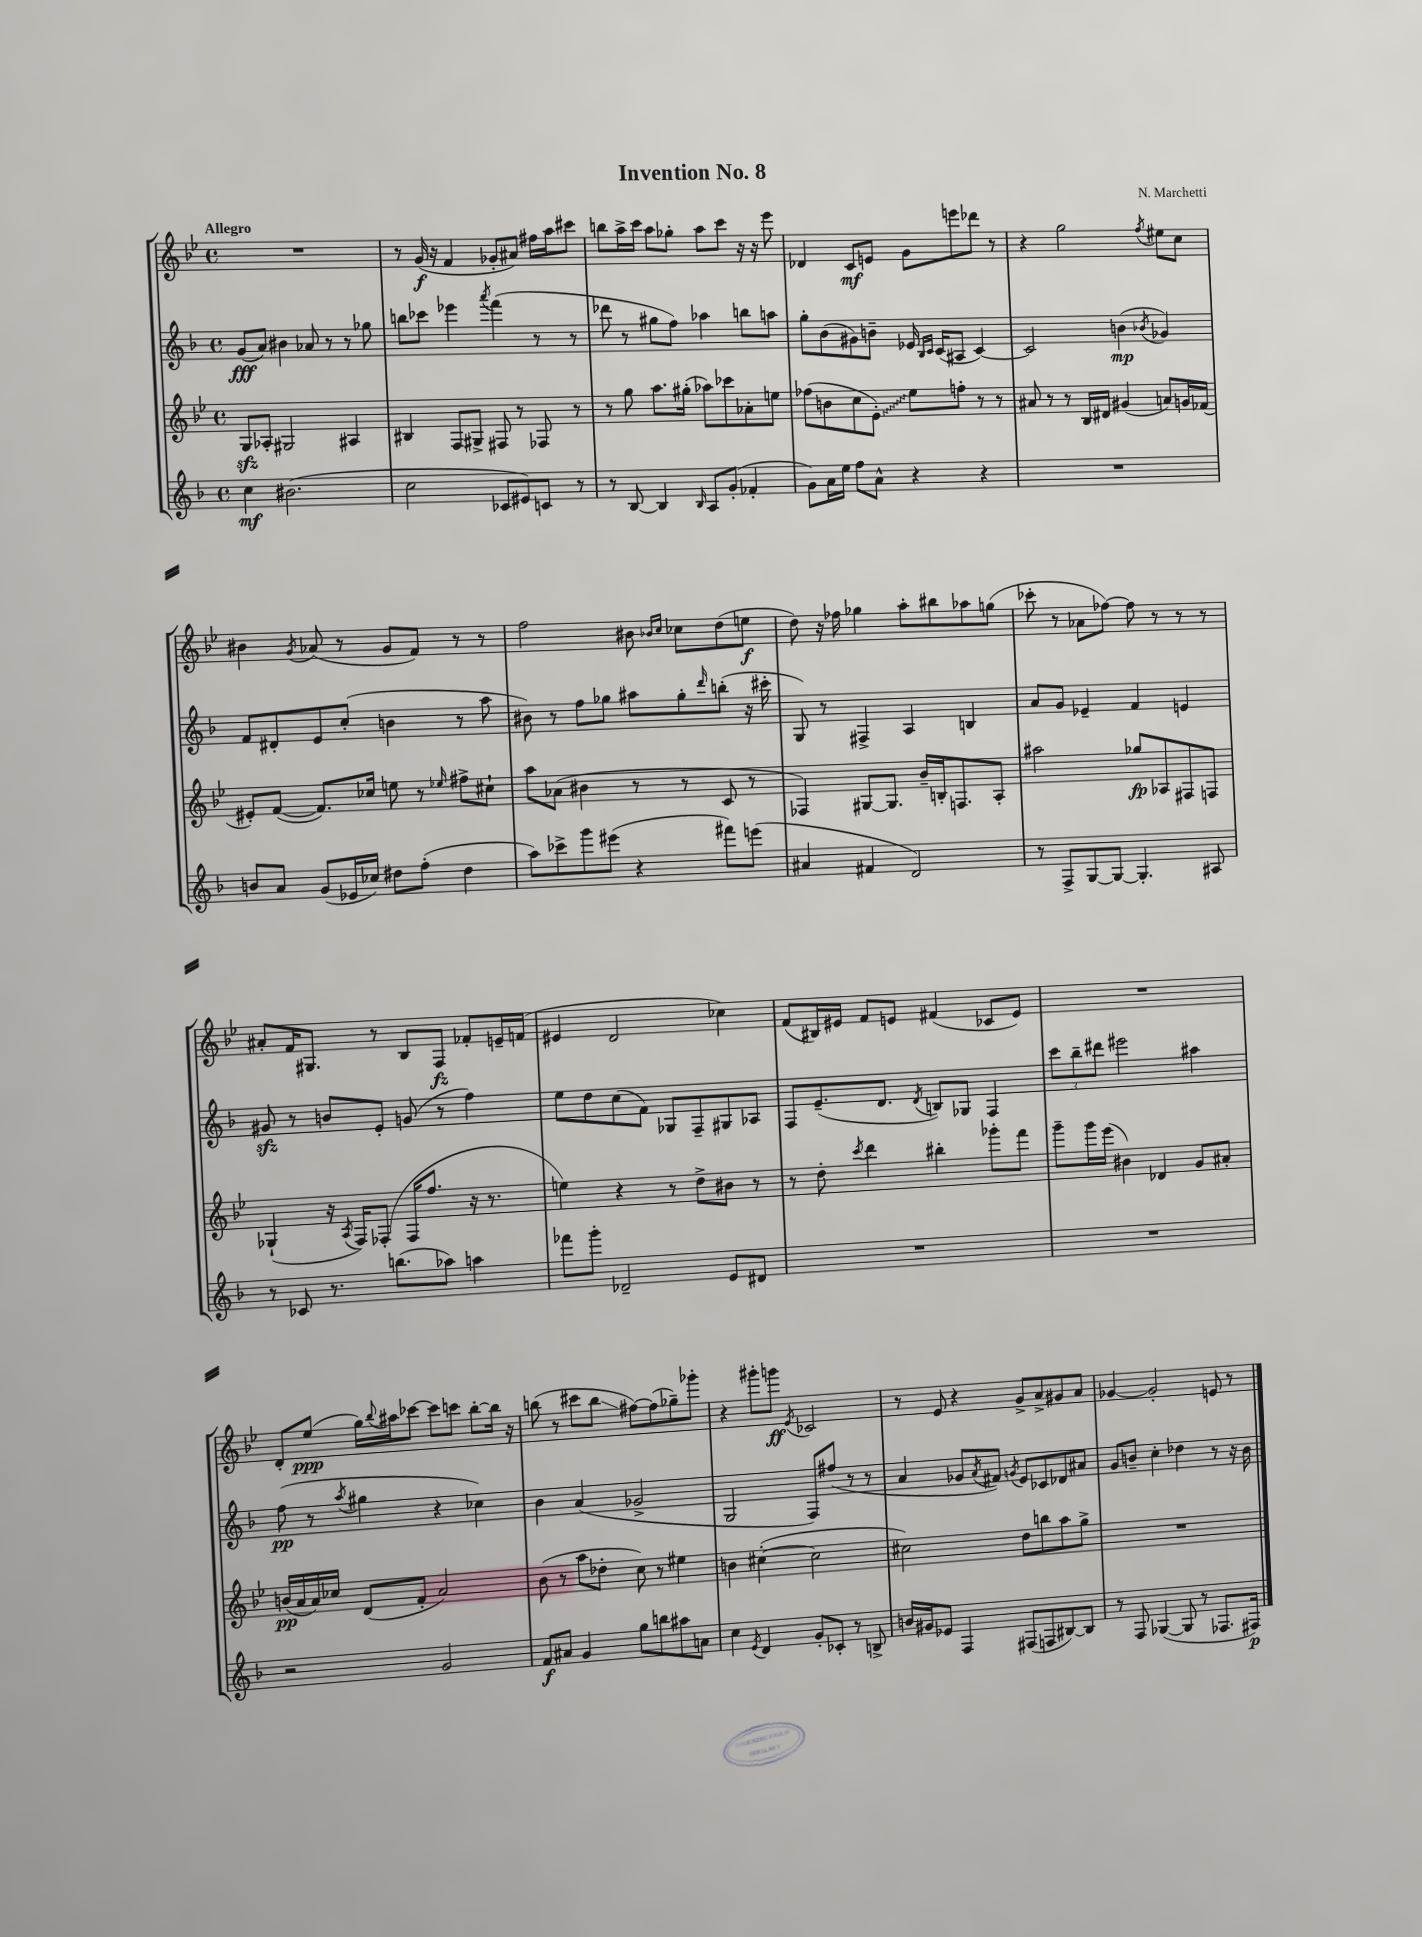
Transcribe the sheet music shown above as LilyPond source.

\header { title = "Invention No. 8" composer = "N. Marchetti" }
<<
\new StaffGroup <<
\new Staff = "s0" {
    \clef treble \key bes \major \defaultTimeSignature \time 4/4 \tempo "Allegro"
    R1 |
    r8 g'16\f( r16 f'4 ges'8-. ais'8) fis''16 a''16 cis'''8 |
    b''8 a''16-> c'''16 a''8 ges''8-. a''8 c'''8 r16 r16 ees'''8 |
    des'4 c'8\mf e'8 g'8 e'''8 des'''8 r8 |
    r4 g''2 \acciaccatura { f''8 } eis''8 c''8 |
    bis'4 \acciaccatura { g'8 } aes'8( r8 g'8 f'8) r8 r8 |
    f''2 bis'8 \grace { bes'16 c''16 } ces''8 d''8( e''8\f |
    d''8) r16 fes''16 ges''4 a''8-. bis''8 aes''8 g''8( |
    ces'''8-. r8 aes'8 fes''8~) fes''8 r8 r8 r8 |
    ais'8-. f'16 gis8. r8 bes8 f8\fz fes'8-. e'16-- f'16( |
    eis'4 d'2 ces''4) |
    f'8( bis16) eis'16 f'8 e'8 fis'4( ces'8 e'8) |
    R1 |
    d'8-. ees''8\ppp( g''16) \appoggiatura { bes''8 } ais''16 ces'''8~ ces'''8 c'''8 bes''8~-. bes''16 r16 |
    b''8( r8 cis'''8 b''8\glissando fis''8~) fis''8( ges''8--) ges'''8-. |
    r4 gis'''8-. g'''8\ff \acciaccatura { ees'8 } ces'2 |
    r8 ees'8 r4 g'8-> a'8-> gis'8 a'8 |
    ges'4~ ges'2-. e'8 r8 \bar "|." |
}
\new Staff = "s1" {
    \clef treble \key f \major \defaultTimeSignature \time 4/4
    g'8\fff( a'8) bis'4 aes'8 r8 r8 ges''8 |
    b''8 ces'''8 ees'''4 \acciaccatura { a'''8 } f'''4( r8 r8 |
    des'''8 r8 gis''8 f''8) aes''4 b''8 a''8 |
    g''8-. bes'8( gis'8) b'8-- ees'16 \grace { bes16 c'16 } c'16( ais8 c'4~) |
    c'2 b'4\mp( \acciaccatura { bes'8 } ges'4) |
    f'8 dis'8-. e'8 c''8-.( b'4 r8 a''8 |
    bis'8) r8 f''8 ges''8 ais''8 ges''8-. \grace { d'''16 } b''8-.( r16 cis'''16-. |
    g8) r8 fis4-> a4 b4 |
    a'8 g'8 ees'4-- f'4 e'4 |
    gis'8\sfz r8 b'8 e'8-. g'8( r8 f''4) |
    e''8 d''8 c''8( f'8) ges8 f8-- gis8 aes8 |
    f8 e'8.--( d'8. \acciaccatura { d'8 } b8) ges8 f4 |
    \tuplet 3/2 { c'''8 bes''8-- dis'''8 } eis'''2 ais''4 |
    f''8\pp( r8 \acciaccatura { a''8 } gis''4 r4 ces''4) |
    bes'4 a'4( ges'2-> |
    g2 f8) fis''8( r8 r8 |
    a'4 ges'8 \acciaccatura { a'8 } fis'8) \acciaccatura { g'8 } e'8 ces'8 des'8 ais'8 |
    g'8 b'8-- c''4-. des''4 r8 r16 b'16 \bar "|." |
}
\new Staff = "s2" {
    \clef treble \key bes \major \defaultTimeSignature \time 4/4
    g8\sfz aes8-. gis2 ais4 |
    bis4 f8 gis8-> fis8 r8 fes8 r8 |
    r8 g''8 a''8. gis''16-.( aes''8) ces'''8 aes'8-. e''8 |
    fes''8( b'8 c''8 \once \override Glissando.style = #'zigzag ees'8-.\glissando) ees''8 f''8-. r8 r8 |
    ais'8 r8 r8 bes16 dis'16 gis'4( a'8) g'16 fes'16( |
    eis'8-.) f'8~( f'8.) ces''16 e''8 r8 \grace { ees''16 } fis''8-> cis''8-! |
    a''8 aes'8( bis'4 r8 r8 c'8 r8 |
    fes4) gis8~ gis8. bes'16-- b16-. f8. a8-. |
    ais''2 ges''8\fp aes8 fis8 f8 |
    ges4-!( r16 \acciaccatura { a8 } f16) fes8-.( fes16 f''8. r16 r8. |
    e''4) r4 r8 d''8-> bis'8 r8 |
    r8 d''8-. \acciaccatura { c'''8 } d'''4 bis''4-. ges'''8-. f'''8 |
    g'''8-- g'''16 ees'''16( bis'4) des'4 g'8 ais'8-. |
    b'16\pp( a'16 a'16) ces''16 d'8( f'8-. a'2) |
    bes'8( r8 a''8 des''8-. c''8) r8 eis''4 |
    b'4 cis''4~-.( cis''2 |
    cis''2) d''8 b''8 a''8 g''8-> |
    R1 \bar "|." |
}
\new Staff = "s3" {
    \clef treble \key f \major \defaultTimeSignature \time 4/4
    c''4\mf bis'2.( |
    c''2 ces'8 eis'8) c'8 r8 |
    r8 bes8~ bes4 \grace { bes16 } a8 g'8-.( fes'4-. |
    g'8) a'16 e''16 f''8 a'8-^ r4 r4 |
    R1 |
    b'8 a'8 g'8( ees'16 ces''16) dis''8 f''8-.( dis''4 |
    a''8) ces'''8-> g'''8 eis'''8( r4 fis'''8) e'''8( |
    ais'4 fis'4 d'2) |
    r8 f8-> g8~ g8~ g4.-. ais8 |
    r8 ces'8 r8. b''8.( aes''8) a''4 |
    fes'''8 g'''8-. des'2-- e'8 dis'8 |
    R1 |
    R1 |
    r2 g'2 |
    f'8\f ais'8 g'4 g''8 b''8 ais''8 a'8 |
    c''4 \acciaccatura { e'8 } d'4 g'8-. ces'8-. r8 b8-> |
    b'16 gis'16 ees'8 f4 fis8( f8 bis8~) bis8 |
    r8 f8 ges4~( ges8 r8 fes8. fis16\p) \bar "|." |
}
>>
>>
\layout { \context { \Score \remove "Bar_number_engraver" } }
